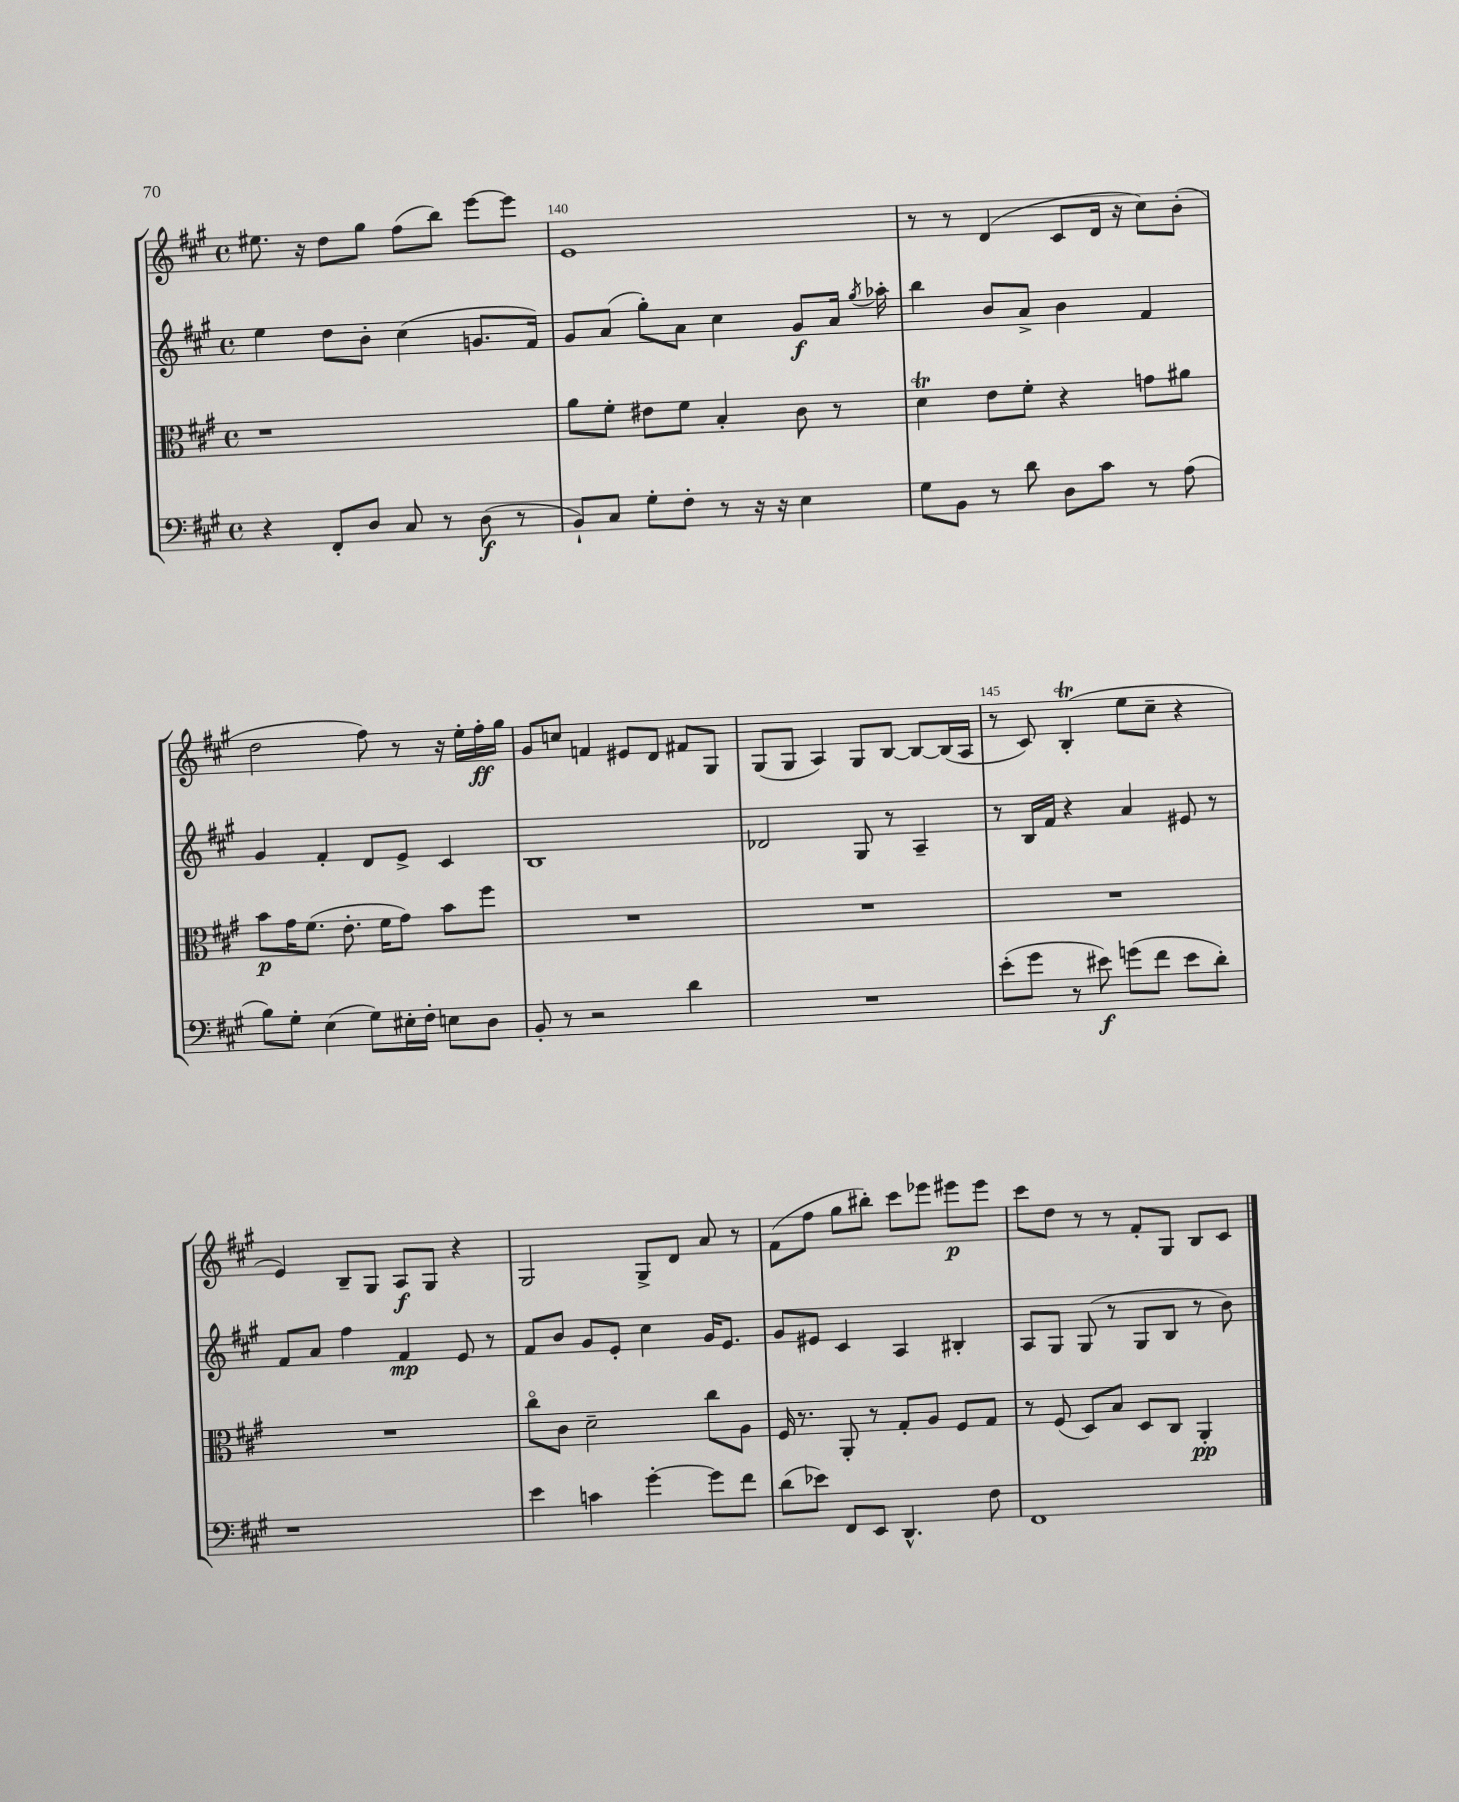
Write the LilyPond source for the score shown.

<<
\new StaffGroup <<
\new Staff = "s0" {
    \clef treble \key a \major \defaultTimeSignature \time 4/4
    \autoBeamOff eis''8. r16 d''8[ gis''8] fis''8[( b''8]) e'''8[~ e'''8] |
    e'1 |
    r8 r8 d'4( cis'8[ d'16] r16 cis''8[) b'8]-.( |
    d''2 fis''8) r8 r16 e''16[-. fis''16-.\ff gis''16] |
    gis'8[ c''8] f'4 eis'8[ d'8] fis'8[ gis8] |
    gis8[( gis8] a4) gis8[ b8]~ b8[~ b16( a16] |
    r8 cis'8) b4-.\trill( e''8[ cis''8]-- r4 |
    e'4) b8[-- gis8] a8[\f gis8] r4 |
    gis2 gis8[-> d'8] a'8 r8 |
    fis'8[( fis''8] gis''8[ bis''8]-.) cis'''8[ ees'''8] eis'''8[\p eis'''8] |
    cis'''8[ d''8] r8 r8 fis'8[-. gis8] b8[ cis'8] \bar "|." |
}
\new Staff = "s1" {
    \clef treble \key a \major \defaultTimeSignature \time 4/4
    \autoBeamOff e''4 d''8[ b'8]-. cis''4( g'8.[ fis'16]) |
    gis'8[ a'8]( gis''8[-.) a'8] cis''4 gis'8[\f a'16] \acciaccatura { gis''8 } aes''16-. |
    b''4 b'8[ a'8]-> b'4 fis'4 |
    gis'4 fis'4-. d'8[ e'8]-> cis'4 |
    b1 |
    des'2 gis8 r8 a4-- |
    r8 b16[ fis'16] r4 a'4 eis'8 r8 |
    fis'8[ a'8] fis''4 fis'4\mp e'8 r8 |
    fis'8[ b'8] gis'8[ e'8]-. cis''4 gis'16[ e'8.] |
    gis'8[ eis'8] cis'4 a4 bis4-. |
    a8[ gis8] gis8( r8 gis8[ b8] r8 b'8) \bar "|." |
}
\new Staff = "s2" {
    \clef alto \key a \major \defaultTimeSignature \time 4/4
    \autoBeamOff r1 |
    a'8[ fis'8]-. eis'8[ fis'8] b4-. cis'8 r8 |
    d'4\trill e'8[ fis'8]-. r4 g'8[ ais'8] |
    b'8[\p gis'16 fis'8.]( e'8.-. fis'16[ gis'8]) b'8[ fis''8] |
    R1 |
    R1 |
    R1 |
    R1 |
    cis''8[\flageolet cis'8] d'2-- cis''8[ a8] |
    fis16 r8. a,8-. r8 gis8[-. a8] fis8[ gis8] |
    r8 fis8( d8[) b8] d8[ cis8] a,4-.\pp \bar "|." |
}
\new Staff = "s3" {
    \clef bass \key a \major \defaultTimeSignature \time 4/4
    \autoBeamOff r4 fis,8[-. d8] cis8 r8 d8\f( r8 |
    b,8[-!) cis8] gis8[-. fis8]-. r8 r16 r16 e4 |
    gis8[ b,8] r8 d'8 d8[ cis'8] r8 a8( |
    b8[) gis8]-. e4( gis8[) eis16-. fis16]-. e8[ d8] |
    b,8-. r8 r2 d'4 |
    R1 |
    e'8[-.( gis'8] r8 eis'8\f) g'8[( fis'8] eis'8[ d'8]-.) |
    r1 |
    e'4 c'4 gis'4~-. gis'8[ fis'8] |
    d'8[( ees'8]) fis,8[ e,8] d,4.-^ fis8 |
    fis,1 \bar "|." |
}
>>
>>
\layout { \context { \Score currentBarNumber = #139 \override BarNumber.break-visibility = ##(#f #t #t) barNumberVisibility = #(every-nth-bar-number-visible 5) } }
